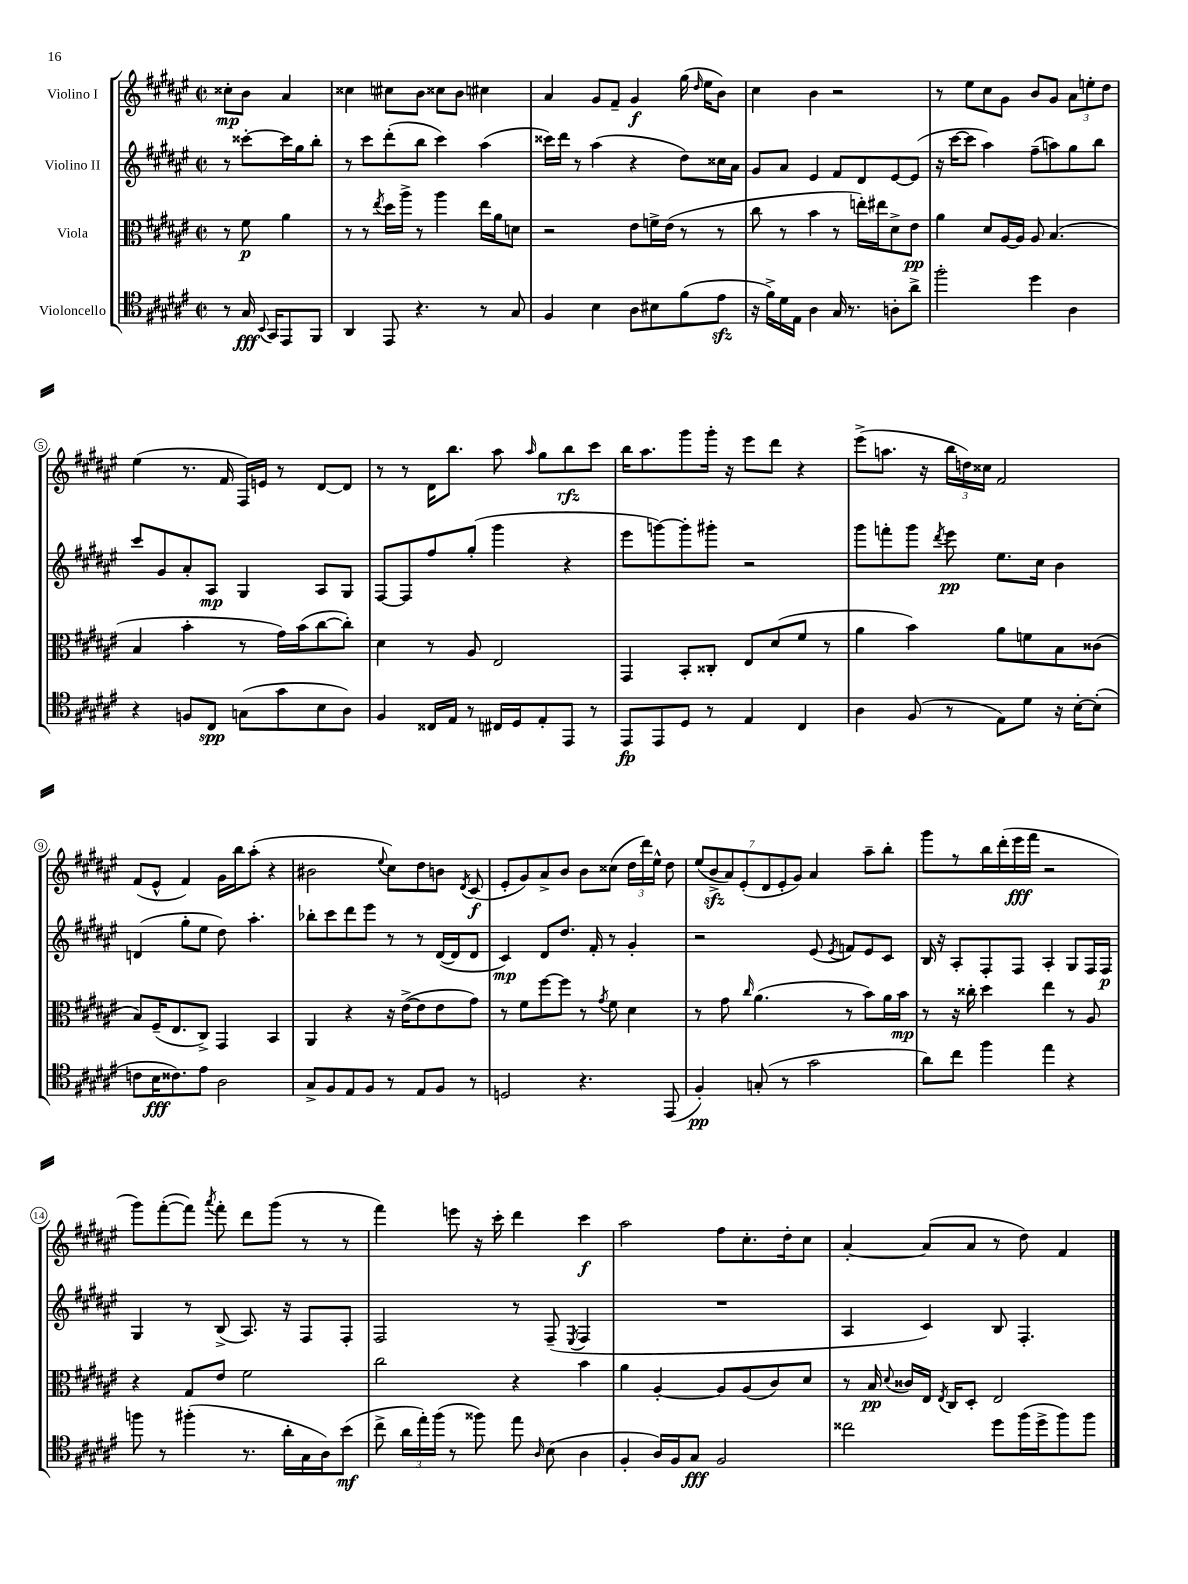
<<
\new StaffGroup <<
\new Staff = "s0" \with { instrumentName = "Violino I" } {
    \clef treble \key fis \major \defaultTimeSignature \time 2/2 \partial 2
    \autoBeamOff cisis''8[-.\mp b'8] ais'4 |
    cisis''4 cis''8[ b'8] cisis''8[ b'8] cis''4 |
    ais'4 gis'8[ fis'8]-- gis'4\f gis''16( \grace { dis''16 } eis''16[ b'8]) |
    cis''4 b'4 r2 |
    r8 eis''8[ cis''8 gis'8] b'8[ gis'8] \tuplet 3/2 { ais'8[ e''8-. dis''8] } |
    eis''4( r8. fis'16 fis16[) e'16] r8 dis'8[~ dis'8] |
    r8 r8 dis'16[ b''8.] ais''8 \grace { ais''16 } gis''8[ b''8\rfz cis'''8] |
    b''16[ ais''8. gis'''8 gis'''16]-. r16 eis'''8[ dis'''8] r4 |
    eis'''8[->( a''8.] r16 \tuplet 3/2 { b''16[ d''16) cisis''16] } fis'2 |
    fis'8[( eis'8]-^ fis'4) gis'16[ b''16 ais''8]-.( r4 |
    bis'2 \appoggiatura { eis''8 } cis''8[) dis''8 b'8] \acciaccatura { dis'8 } cis'8\f( |
    eis'8[-. gis'8) ais'8-> b'8] b'8[ cisis''8]( \tuplet 3/2 { dis''16[ dis'''16) eis''16]-^ } dis''8 |
    \tuplet 7/4 { eis''8[( b'8->\sfz ais'8) eis'8-.( dis'8 eis'8-. gis'8]) } ais'4 ais''8[-- b''8]-. |
    gis'''8[ r8 b''16 dis'''16-.( eis'''16\fff fis'''16] r2 |
    gis'''8[) fis'''8~-.( fis'''8]) \acciaccatura { ais'''8 } fis'''8-. dis'''8[ gis'''8]( r8 r8 |
    fis'''4) e'''8 r16 cis'''16-. dis'''4 cis'''4\f |
    ais''2 fis''8[ cis''8.-. dis''16-. cis''8] |
    ais'4~-. ais'8[( ais'8] r8 dis''8) fis'4 \bar "|." |
}
\new Staff = "s1" \with { instrumentName = "Violino II" } {
    \clef treble \key fis \major \defaultTimeSignature \time 2/2 \partial 2
    \autoBeamOff r8 cisis'''8[~-. cisis'''16 gis''16 b''8]-. |
    r8 cis'''8[ dis'''8-.( b''8] cis'''4) ais''4( |
    cisis'''16[) dis'''16] r8 ais''4( r4 dis''8[) cisis''16 ais'16] |
    gis'8[ ais'8] eis'4 fis'8[ dis'8 eis'8~ eis'8]( |
    r16 cis'''16[~ cis'''8] ais''4) fis''8[--( a''8) gis''8 b''8] |
    cis'''8[ gis'8 ais'8-. ais8]\mp gis4 ais8[ gis8] |
    fis8[~ fis8 fis''8 gis''8]-.( gis'''4 r4 |
    eis'''8[ g'''8~) g'''8-. gis'''8]-. r2 |
    gis'''8[ f'''8-. gis'''8] \acciaccatura { dis'''8 } eis'''8\pp eis''8.[ cis''16] b'4 |
    d'4( gis''8[-. eis''8] dis''8) ais''4.-. |
    bes''8[-. cis'''8 dis'''8 eis'''8] r8 r8 dis'16[~( dis'16 dis'8] |
    cis'4\mp) dis'8[ dis''8.] fis'16-. r8 gis'4-. |
    r2 eis'8( \acciaccatura { eis'8 } f'8[) eis'8 cis'8] |
    b16 r16 ais8[-. fis8-. fis8] ais4-. gis8[ fis16 fis16]\p |
    gis4 r8 b8->( ais8.) r16 fis8[ fis8]-. |
    fis2 r8 fis8--( \acciaccatura { eis8 } fis4 |
    R1 |
    ais4 cis'4) b8 fis4.-. \bar "|." |
}
\new Staff = "s2" \with { instrumentName = "Viola" } {
    \clef alto \key fis \major \defaultTimeSignature \time 2/2 \partial 2
    \autoBeamOff r8 fis'8\p ais'4 |
    r8 r8 \acciaccatura { eis''8 } dis''16[ ais''16]-> r8 ais''4 eis''16[ ais'16 d'8] |
    r2 eis'8[ f'16-> eis'16]( r8 r8 |
    cis''8 r8 b'4 r8 e''16[-.) eis''16 dis'8-> eis'8]\pp |
    ais'4 dis'8[ ais16~ ais16] ais8 b4.( |
    b4 b'4-. r8 gis'16[) b'16( cis''8~ cis''8]-.) |
    dis'4 r8 ais8 eis2 |
    gis,4 b,8[-. cisis8]-. eis8[ dis'8( fis'8] r8 |
    ais'4 b'4) ais'8[ f'8 b8 cisis'8]( |
    b8[) fis16--( eis8. cis8]->) gis,4 b,4 |
    ais,4 r4 r16 eis'16[~->( eis'8 eis'8 gis'8]) |
    r8 fis'8[ fis''8~ fis''8] r8 \acciaccatura { gis'8 } fis'8 dis'4 |
    r8 gis'8 \grace { cis''16 } ais'4.( r8 b'8[) ais'16 b'16]\mp |
    r8 r16 cisis''16-. dis''4 eis''4 r8 ais8 |
    r4 gis8[ eis'8] fis'2 |
    cis''2 r4 b'4 |
    ais'4 ais4~-. ais8[ ais8( cis'8) dis'8] |
    r8 b16\pp \appoggiatura { dis'8 } cisis'16[ eis16] \acciaccatura { eis8 } cis16[ dis8]-. eis2 \bar "|." |
}
\new Staff = "s3" \with { instrumentName = "Violoncello" } {
    \clef tenor \key fis \major \defaultTimeSignature \time 2/2 \partial 2
    \autoBeamOff r8 gis16\fff \appoggiatura { b,8 } gis,16[ eis,8 fis,8] |
    ais,4 eis,8 r4. r8 gis8 |
    fis4 b4 ais8[ bis8 fis'8( eis'8]\sfz |
    r16 fis'16[->) dis'16 eis16] ais4 gis16 r8. a8[-. ais'8]-> |
    fis''2-. dis''4 ais4 |
    r4 f8[ cis8]\spp g8[( gis'8 b8 ais8]) |
    fis4 cisis16[ eis16] r8 cis16[ dis16 eis8-. eis,8] r8 |
    eis,8[\fp eis,8 dis8] r8 eis4 cis4 |
    ais4 fis8( r8 eis8[) dis'8] r16 b16[~-. b8]-.( |
    c'8[ b16\fff cisis'8.) eis'8] ais2 |
    gis8[-> fis8 eis8 fis8] r8 eis8[ fis8] r8 |
    d2 r4. eis,8( |
    fis4-.\pp) g8-.( r8 gis'2 |
    ais'8[) cis''8] fis''4 eis''4 r4 |
    f''8 r8 fis''4-.( r8. ais'16[-. gis16 ais16) b'8]\mf( |
    cis''8-> \tuplet 3/2 { ais'16[ eis''16-.) fis''16]( } r8 fisis''8) eis''8 \grace { ais16 } b8( ais4 |
    fis4-. ais16[) fis16 gis8]\fff fis2 |
    cisis''2 dis''8[ fis''16( dis''16-> fis''8) fis''8] \bar "|." |
}
>>
>>
\layout { \context { \Score \override BarNumber.stencil = #(make-stencil-circler 0.1 0.3 ly:text-interface::print) } }
